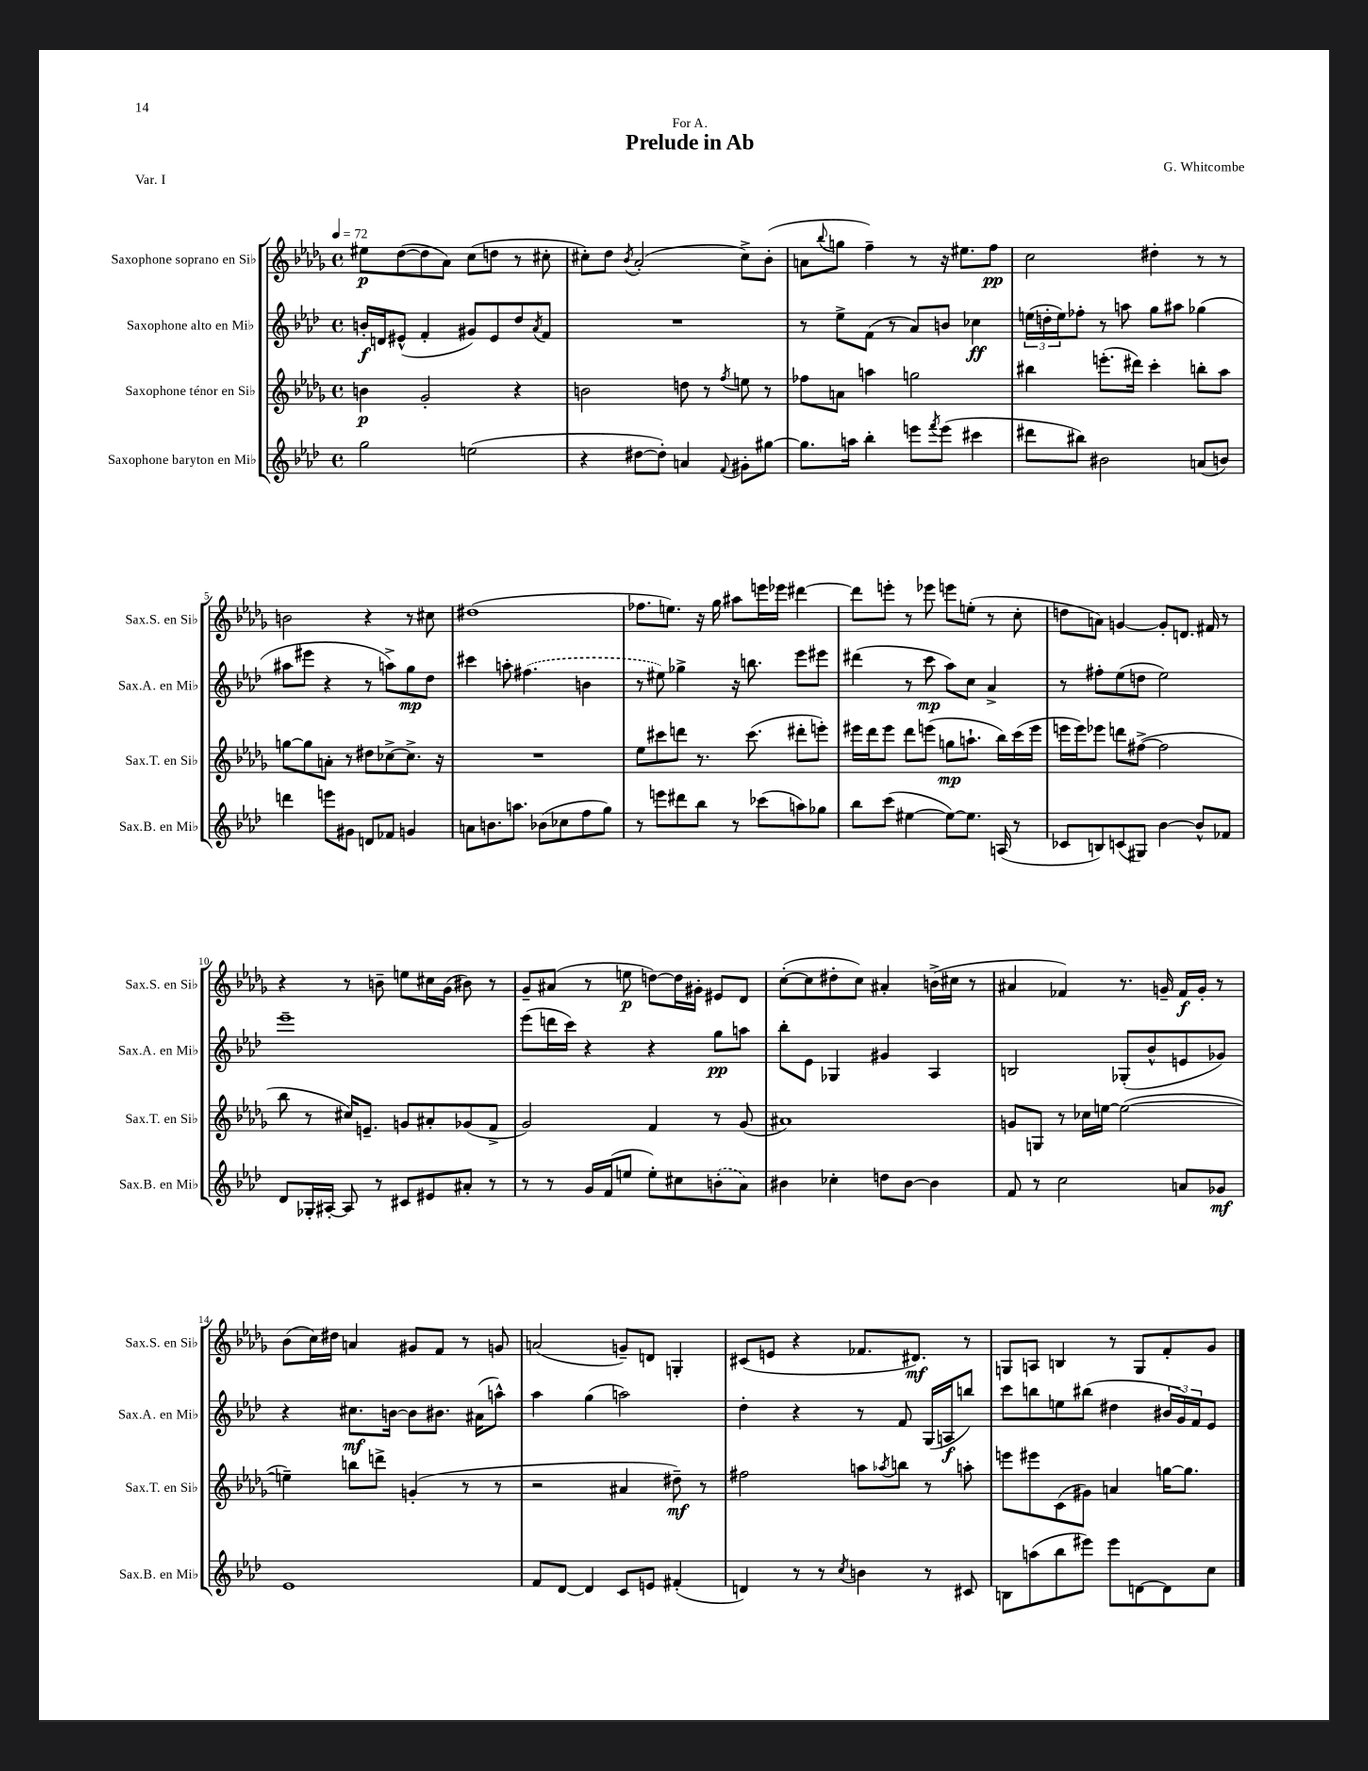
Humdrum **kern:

**kern	**kern	**kern	**kern
*staff4	*staff3	*staff2	*staff1
*clefG2	*clefG2	*clefG2	*clefG2
*k[b-e-a-d-]	*k[b-e-a-d-g-]	*k[b-e-a-d-]	*k[b-e-a-d-g-]
*M4/4	*M4/4	*M4/4	*M4/4
*met(c)	*met(c)	*met(c)	*met(c)
*MM72	*MM72	*MM72	*MM72
2gg\	4b\	16b'/LL	8ee#\L
.	.	16d/J	.
.	.	(8e#^^/J	([8dd-\
.	2g-'/	4f'/	8dd-\]
.	.	.	8a-\J)
(2ee\	.	8g#/L)	(8cc\L
.	.	8e#/	8dd\J
.	4r	8dd-/	8r
.	.	8qa-/	.
.	.	8f/J	8cc#'\
=	=	=	=
4r	2b\	1r	8cc#'\L)
.	.	.	8dd-\J
.	.	.	8qb-/
[8dd#\L	.	.	(2a-'/
8dd#'\]J)	.	.	.
4a/	8dd\	.	.
.	8r	.	.
8qqf/	8qff/	.	.
8g#'\L	8ee\	.	8cc#^\L)
[8gg#\J	8r	.	(8b-'\J
=	=	=	=
8.gg#\]L	8ff-\L	8r	8a\L
.	.	.	8qqbb-/
.	8a\J	8ee-^\L	8gg\J
16aa\Jk	.	.	.
4bb-'\	4aa\	(8f\J	4ff~\)
.	.	8r	.
8eee\L	2gg\	8a-/L)	8r
8qfff/	.	.	.
(8eee\J	.	8b/J	16r
.	.	.	8.ee#\L
4ccc#\	.	4cc-\	.
.	.	.	8ff\J
=	=	=	=
8ddd#\L	4bb#\	(24ee\LL	2cc\
.	.	24dd'\	.
.	.	24ee\J)	.
8bb#\J)	.	8ff-'\J	.
2b#\	(8.eee'\L	8r	.
.	.	8aa\	.
.	16ddd#\Jk)	.	.
.	4ccc'\	8gg\L	4dd#'\
.	.	8aa#\J	.
(8a/L	8bb'\L	(4gg-\	8r
8b/J)	8aa-\J	.	8r
=	=	=	=
4ddd\	[8gg\L	8aa#\L	2b\
.	8gg\]	8eee#\J	.
8eee\L	8a'\J	4r	.
8g#\J	8r	.	.
8d/L	8dd#\L	8r	4r
8f-/J	[8cc-^\	8aa^\L)	.
4g/	8.cc-^\]J	8gg\	8r
.	.	8dd-\J	8cc#\
.	16r	.	.
=	=	=	=
8a\L	1r	4ccc#\	(1dd#
8.b\	.	.	.
.	.	8aa'\	.
8.aa\J	.	.	.
.	.	(4.ff#\	.
(8b-\L	.	.	.
8cc-\	.	.	.
8ff\	.	4b\	.
8gg\J)	.	.	.
=	=	=	=
8r	8ee-\L	8r	8.ff-\L
8eee\L	8ccc#\	8ee#\)	.
.	.	.	8.ee\J)
8ddd#\	8ddd\J	4gg-^\	.
8bb-\J	8.r	.	16r
.	.	.	16gg-\
8r	.	16r	8aa#\L
.	(8.ccc#\	8.bb\	.
(8ccc-\L	.	.	16eee\L
.	.	.	16eee-\JJ
8aa\)	8ddd#'\L	8eee-\L	[4ddd#\
8gg-\J	8eee'\J)	8eee#\J	.
=	=	=	=
8bb-\L	16eee#\LL	(4ddd#\	8ddd#\]L
.	16ddd-\J	.	.
(8ccc\J	8eee#\J	.	8eee'\J
[4ee#\	8ddd-\L	8r	8r
.	(8eee\J	8ccc\	8eee-\
8ee#\_L)	8gg\L	8aa-\L)	8eee\L
8.ee#\]J	8.aa`\J	8cc\J	(8ee'\J
.	.	4a-^/	8r
(16A/	16bb-\LL)	.	.
8r	(16ccc\	.	8cc'\
.	16eee\JJ	.	.
=	=	=	=
8c-/L	16eee\LL	8r	8dd\L
.	16eee\J)	.	.
8B/)	8eee-\J	8ff#'\L	8a\J)
(8c/	8ddd\L	(8ee-\	[4g/
8G#/J)	([8ff#^\J	8dd\J	.
[4b-\	2ff#\]	2ee-\)	8g'/]L
.	.	.	8.d/J
8b-^^/]L	.	.	.
.	.	.	16f#/
8f-/J	.	.	8r
=	=	=	=
8d-/L	8bb-\	1eee-~	4r
16G-'/L	8r	.	.
[16A#'/JJ	.	.	.
8A#/]	16cc#/LK)	.	8r
.	8.e~/J	.	.
8r	.	.	8b~\
8c#/L	8g/L	.	8ee\L
8e#/	8a#'/	.	16cc#\L
.	.	.	(16g-\JJ
8a#'/J	(8g-/	.	8b#\)
8r	8f^/J	.	8r
=	=	=	=
8r	2g-/)	(8eee-\L	8g-~/L
8r	.	16ddd\L	(8a#/J
.	.	16ccc\JJ)	.
16g/LL	.	4r	8r
(16f/J	.	.	.
8ee/J	.	.	8ee\
8ee'\L)	4f/	4r	[8dd\L)
8cc#\	.	.	16dd\]L
.	.	.	16g#'\JJ
(8b'\	8r	8gg\L	8e#/L
8a-\J)	(8g-/	8aa\J	8d-/J
=	=	=	=
4b#\	1a#)	8bb-'\L	([8cc'\L
.	.	8e-\J	8cc\]
4cc-'\	.	4G-/	8dd#'\
.	.	.	8cc\J)
8dd\L	.	4g#/	4a#'/
[8b#\J	.	.	.
4b#\]	.	4A-/	(16b^\LL
.	.	.	16cc#\JJ
.	.	.	8r
=	=	=	=
8f/	8g/L	2B/	4a#/
8r	8G/J	.	.
2cc\	8r	.	4f-/)
.	16cc-\LL	.	.
.	[16ee\JJ	.	.
.	(2ee\_	(8G-'/L	8.r
.	.	8b-^^/	.
.	.	.	16g~/
8a/L	.	8e/	16f-/LL
.	.	.	16g'/JJ
8g-/J	.	8g-/J)	8r
=	=	=	=
1e-	4ee~\])	4r	(8b-\L
.	.	.	16cc\L)
.	.	.	16dd#\JJ
.	8bb\L	8.cc#\L	4a/
.	8ddd^\J	.	.
.	.	[16b\Jk	.
.	(4g'/	8b\]L	8g#/L
.	.	8.b#\J	8f/J
.	8r	.	8r
.	.	(16a#\LK	.
.	8r	8aa^^\J)	8g/
=	=	=	=
8f/L	2r	4aa-\	(2a/
[8d-/J	.	.	.
4d-/]	.	(4gg\	.
8c/L	4a#/	2aa\)	8g~/L)
8e/J	.	.	8d/J
(4f#'/	8dd#~\)	.	4G'/
.	8r	.	.
=	=	=	=
4d/)	2ff#\	4dd-'\	(8c#/L
.	.	.	8e/J
8r	.	4r	4r
8r	.	.	.
8qcc/	.	.	.
4b\	8aa\L	8r	8.f-/L
.	8qaa-/	.	.
.	8bb\J	8f/	.
.	.	.	8.d#/J)
8r	8r	(16G/LL	.
.	.	16A/J	.
8c#/	8aa'\	8bb/J)	8r
=	=	=	=
8B\L	8eee\L	8ccc\L	8G/L
(8aa\	8eee#\	8bb\	8A/J
8bb-\	(8c\	8ee\	4B/
8eee#\J)	8g#\J)	(8bb#\J	.
8eee#\L	4a/	4dd#\	8r
[8d\	.	.	8G/L
8d\]	[16gg\LK	24b#/LL	8f'/
.	.	24g/)	.
.	8.gg\]J	.	.
.	.	24f/J	.
8cc\J	.	8e-/J	8g-/J
==	==	==	==
*-	*-	*-	*-
